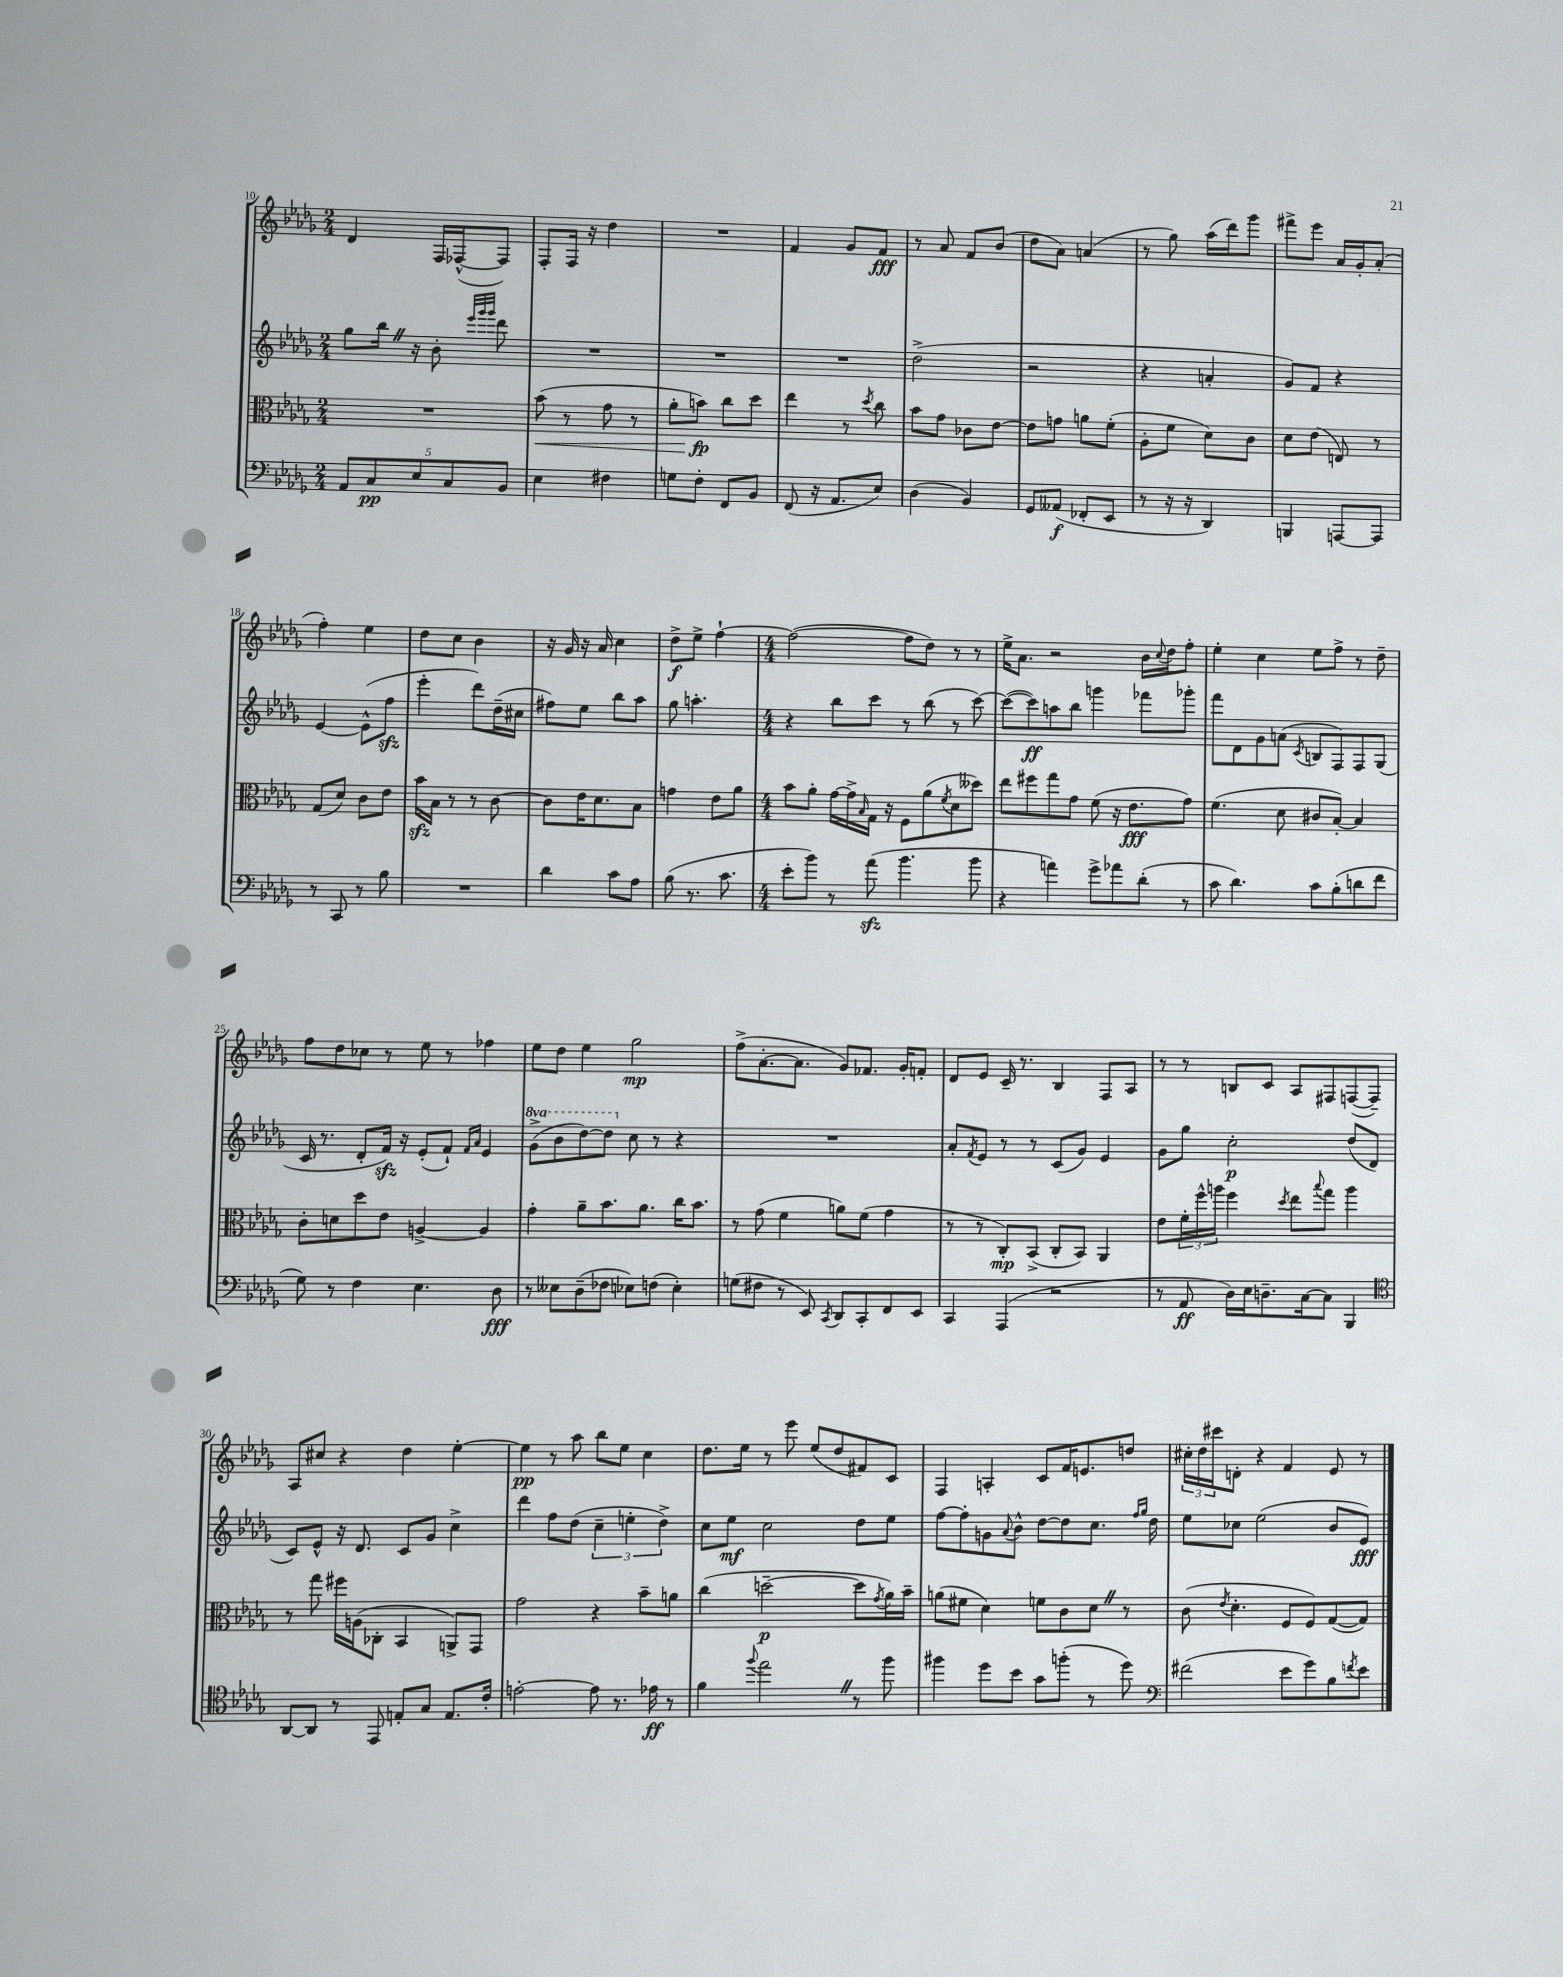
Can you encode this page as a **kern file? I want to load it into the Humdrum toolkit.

**kern	**dynam	**kern	**dynam	**kern	**dynam	**kern	**dynam
*part4	*part4	*part3	*part3	*part2	*part2	*part1	*part1
*staff4	*staff4	*staff3	*staff3	*staff2	*staff2	*staff1	*staff1
*clefF4	*	*clefC3	*	*clefG2	*	*clefG2	*
*k[b-e-a-d-g-]	*	*k[b-e-a-d-g-]	*	*k[b-e-a-d-g-]	*	*k[b-e-a-d-g-]	*
*M2/4	*	*M2/4	*	*M2/4	*	*M2/4	*
=10	=10	=10	=10	=10	=10	=10	=10
10AA-/L	.	2r	.	8gg-\L	.	4d-/	.
10C/	pp	.	.	.	.	.	.
.	.	.	.	16bb-Z\Jk	.	.	.
.	.	.	.	16r	.	.	.
10E-/	.	.	.	.	.	.	.
.	.	.	.	8b-'\	.	16F/LL	.
10C/	.	.	.	.	.	.	.
.	.	.	.	.	.	([16F-X^^/J	.
.	.	.	.	32qqeee-/LLL	.	.	.
.	.	.	.	32qqggg-/	.	.	.
.	.	.	.	32qqggg-/JJJ	.	.	.
.	.	.	.	8ddd-\	.	8F-/J])	.
10BB-/J	.	.	.	.	.	.	.
=11	=11	=11	=11	=11	=11	=11	=11
!	!	!	!LO:HP:b	!	!	!	!
4E-\	.	(8b-\	<	2r	.	8F'/L	.
.	.	8r	.	.	.	16F/Jk	.
.	.	.	.	.	.	16r	.
4F#X\	.	8g-\	.	.	.	4dd-\	.
.	.	8r	.	.	.	.	.
=12	=12	=12	=12	=12	=12	=12	=12
8Gn\L	.	8a-'\L	.	2r	.	2r	.
8F'\J	.	8bn\J)	fp	.	.	.	.
8FF/L	.	8cc\L	[	.	.	.	.
8BB-/J	.	8dd-\J	.	.	.	.	.
=13	=13	=13	=13	=13	=13	=13	=13
(8FF/	.	4ee-\	.	2r	.	4f/	.
16r	.	.	.	.	.	.	.
8.AA-/L	.	.	.	.	.	.	.
.	.	8r	.	.	.	8g-/L	.
.	.	8qdd-/	.	.	.	.	.
8E-/J)	.	8cc\	.	.	.	8f/J	fff
=14	=14	=14	=14	=14	=14	=14	=14
(4D-\	.	8b-\L	.	(2dd-^\	.	8r	.
.	.	8g-\J	.	.	.	8a-/	.
4BB-/)	.	8c-X\L	.	.	.	8f/L	.
.	.	[8e-\J	.	.	.	(8b-/J	.
=15	=15	=15	=15	=15	=15	=15	=15
8GG-/L	.	8e-\L]	.	2r	.	8dd-\L	.
(8AA--X/J	f	8gn\J	.	.	.	8a-\J)	.
8FF-X'/L	.	8an\L	.	.	.	(4an/	.
8EE-/J	.	(8f'\J	.	.	.	.	.
=16	=16	=16	=16	=16	=16	=16	=16
8r	.	8A-'\L	.	4r	.	8r	.
16r	.	8f\J	.	.	.	8gg-\)	.
16r	.	.	.	.	.	.	.
4DD-/)	.	8d-\L)	.	4an'/	.	(16aa-\LL	.
.	.	.	.	.	.	16ddd-\J)	.
.	.	8c\J	.	.	.	8ggg-\J	.
=17	=17	=17	=17	=17	=17	=17	=17
4BBBn/	.	8d-\L	.	8g-/L)	.	8fff#X^\L	.
.	.	(8e-\J	.	8f/J	.	8eee-\J	.
[8AAAn/L	.	8En/)	.	4r	.	16a-/LL	.
.	.	.	.	.	.	16g-'/J	.
8AAA/J]	.	8r	.	.	.	(8a-'/J	.
!!LO:LB:g=z
=18	=18	=18	=18	=18	=18	=18	=18
8r	.	(8G-/L	.	[4e-/	.	4ff'\)	.
8CC/	.	8d-/J)	.	.	.	.	.
8r	.	8c\L	.	(8e-^^\L]	.	4ee-\	.
8B-\	.	8e-\J	.	8ffzz\J	.	.	.
=19	=19	=19	=19	=19	=19	=19	=19
2r	.	16b-zz\LL	.	4eee-'\	.	8dd-\L	.
.	.	16B-\JJ	.	.	.	.	.
.	.	8r	.	.	.	8cc\J	.
.	.	8r	.	8ddd-\L)	.	4b-\	.
.	.	[8c\	.	(16dd-~\L	.	.	.
.	.	.	.	16cc#X\JJ	.	.	.
=20	=20	=20	=20	=20	=20	=20	=20
4d-\	.	8c\L]	.	8ff#X\L)	.	16r	.
.	.	.	.	.	.	16g-/	.
.	.	16e-\K	.	8ee-\J	.	16r	.
.	.	8.d-\	.	.	.	16a-/	.
8c\L	.	.	.	8bb-\L	.	4cc\	.
8A-\J	.	8B-\J	.	8aa-\J	.	.	.
=21	=21	=21	=21	=21	=21	=21	=21
(8B-\	.	4gn\	.	8gg-\	.	8dd-^\L	f
8.r	.	.	.	4.aan'\	.	8ee-^\J	.
.	.	8e-\L	.	.	.	[4ff`\	.
8.c\	.	.	.	.	.	.	.
.	.	8a-\J	.	.	.	.	.
=22	=22	=22	=22	=22	=22	=22	=22
*M4/4	*	*M4/4	*	*M4/4	*	*M4/4	*
8e-'\L	.	8b-\L	.	4r	.	(2ff\_	.
8b-\J)	.	8a-'\J	.	.	.	.	.
8r	.	[16g-\LL	.	8bb-\L	.	.	.
.	.	16g-^\]	.	.	.	.	.
.	.	16qqB-/	.	.	.	.	.
(8a-zz\	.	16G-\JJ	.	8ccc\J	.	.	.
.	.	16r	.	.	.	.	.
4.b-\	.	8F\L	.	8r	.	8ff\L]	.
.	.	(8a-\	.	(8bb-\	.	8dd-\J)	.
.	.	8qf/	.	.	.	.	.
.	.	8d-\	.	8r	.	8r	.
8b-\	.	8dd--X\J)	.	[8ccc\)	.	8r	.
=23	=23	=23	=23	=23	=23	=23	=23
4r	.	8ee-\L	.	(8ccc\L_	.	16ee-^\KL	.
.	.	.	.	.	.	8.a-\J	.
.	.	8ff#X\	.	8ccc\])	ff	.	.
4an\)	.	8gg-\	.	8aan\	.	2r	.
.	.	8g-\J	.	8bb-\J	.	.	.
8g-^\L	.	(8f\	.	4gggn\	.	.	.
8a-X\	.	16r	.	.	.	.	.
.	.	8.e-\L	fff	.	.	.	.
(8d-'\J	.	.	.	8fff-X\L	.	16b-\LL	.
.	.	.	.	.	.	8qqcc/	.
.	.	.	.	.	.	16dd-\J	.
8r	.	8g-\J)	.	8ggg-X'\J	.	8ff'\J	.
=24	=24	=24	=24	=24	=24	=24	=24
8c\	.	(4.f\	.	8fff\L	.	4ee-'\	.
4.d-\)	.	.	.	8d-\	.	.	.
.	.	.	.	8g-\	.	4cc\	.
.	.	8d-\	.	(8an\J	.	.	.
.	.	.	.	8qc/	.	.	.
8c\L	.	8c#X/L	.	8Bn/L	.	8ee-\L	.
(8B-'\	.	[8B-'/J)	.	8F/)	.	8ff^\J	.
8dn\	.	4B-/]	.	8F/	.	8r	.
8f\J	.	.	.	(8G-/J	.	8dd-~\	.
!!LO:LB:g=z
=25	=25	=25	=25	=25	=25	=25	=25
8G-\)	.	8c'\L	.	16c/	.	8ff\L	.
.	.	.	.	8.r	.	.	.
8r	.	8dn\	.	.	.	8dd-\	.
4F\	.	8dd-\	.	8d-'/L	.	8cc-X\J	.
.	.	8e-\J	.	16fzz/Jk)	.	8r	.
.	.	.	.	16r	.	.	.
4.E-\	.	[4An^/	.	(8e-'/L	.	8ee-\	.
.	.	.	.	8f`/J)	.	8r	.
.	.	.	.	16qqf/LL	.	.	.
.	.	.	.	16qqa-/JJ	.	.	.
.	.	4A/]	.	4e-/	.	4ff-X\	.
8D-\	fff	.	.	.	.	.	.
=26	=26	=26	=26	=26	=26	=26	=26
*	*	*	*	*8va	*	*	*
8r	.	4g-'\	.	(8gg-^\L	.	8ee-\L	.
8E--X\L	.	.	.	8bb-\	.	8dd-\J	.
(8D-~\	.	8a-~\L	.	[8ddd-\)	.	4ee-\	.
8F-X\J	.	8.b-\	.	8ddd-\J]	.	.	.
*	*	*	*	*X8va	*	*	*
8E-X\L)	.	.	.	8cc\	.	2gg-\	mp
.	.	8.a-\J	.	.	.	.	.
(8Fn\J	.	.	.	8r	.	.	.
4E-'\)	.	16cc\KL	.	4r	.	.	.
.	.	8.b-\J	.	.	.	.	.
=27	=27	=27	=27	=27	=27	=27	=27
(8Gn\L	.	8r	.	1r	.	(8ff^\L	.
8F#X\J	.	(8g-\	.	.	.	[8.a-'\	.
8r	.	4f\	.	.	.	.	.
.	.	.	.	.	.	8.a-\J]	.
8EE-/)	.	.	.	.	.	.	.
8qCC/	.	.	.	.	.	.	.
8DD-/L	.	8an\L)	.	.	.	8g-/L)	.
8CC'/	.	(8f\J	.	.	.	8.f-X/J	.
8FF/	.	4g-\	.	.	.	.	.
.	.	.	.	.	.	16g-'/KL	.
8EE-/J	.	.	.	.	.	8fn'/J	.
=28	=28	=28	=28	=28	=28	=28	=28
4CC/	.	8r	.	8a-'/L	.	8d-/L	.
.	.	.	.	8qf/	.	.	.
.	.	8r	.	8e-/J	.	8e-/J	.
(4AAA-/	.	8C'/L)	mp	8r	.	16c~/	.
.	.	.	.	.	.	8.r	.
.	.	(8BB-^/J	.	8r	.	.	.
2r	.	8C'/L	.	(8c/L	.	4B-/	.
.	.	8BB-/J)	.	8g-/J)	.	.	.
.	.	4AA-/	.	4e-/	.	8F/L	.
.	.	.	.	.	.	8A-/J	.
=29	=29	=29	=29	=29	=29	=29	=29
8r	.	8e-\L	.	8g-\L	.	8r	.
8AA-/	ff	24f'\L	.	8gg-\J	.	8r	.
.	.	24ff^^\	.	.	.	.	.
.	.	24aan\JJ	.	.	.	.	.
16D-\LL)	.	4ff\	.	2cc'\	p	8Bn/L	.
16E-\J	.	.	.	.	.	.	.
8.Dn~\	.	.	.	.	.	8c/J	.
.	.	8qdd-/	.	.	.	.	.
.	.	8ee-\L	.	.	.	8A-/L	.
[16C\k	.	.	.	.	.	.	.
.	.	8qqbb-/	.	.	.	.	.
8C\J]	.	8gg-\J	.	.	.	8F#X/	.
4BBB-/	.	4aa\	.	(8dd-/L	.	([8Fn/	.
.	.	.	.	8d-/J	.	8F~/J])	.
!!LO:LB:g=z
=30	=30	=30	=30	=30	=30	=30	=30
*clefC4	*	*	*	*	*	*	*
[8AA-/L	.	8r	.	8c/L)	.	8A-/L	.
8AA-/J]	.	8gg-\	.	8e-^^/J	.	8cc#X/J	.
8r	.	16ff#X\LL	.	16r	.	4r	.
.	.	(16An\J	.	8.d-/	.	.	.
8EE-/	.	8C-X'\J	.	.	.	.	.
8En'/L	.	4BB-/	.	8c/L	.	4dd-\	.
8G-/J	.	.	.	8g-/J	.	.	.
8.E/L	.	8AAn^/L)	.	4cc^\	.	[4ee-'\	.
.	.	8GG-/J	.	.	.	.	.
16c'/Jk	.	.	.	.	.	.	.
=31	=31	=31	=31	=31	=31	=31	=31
[2en'\	.	2g-\	.	4ddd-\	.	4ee-\]	pp
.	.	.	.	8ff\L	.	8r	.
.	.	.	.	(8dd-\J	.	8aa-\	.
8e\]	.	4r	.	6cc~\	.	8bb-\L	.
8.r	.	.	.	.	.	8ee-\J	.
.	.	.	.	6een'\	.	.	.
.	.	8b-~\L	.	.	.	4cc\	.
16e-X\	ff	.	.	.	.	.	.
.	.	.	.	6dd-^\)	.	.	.
8r	.	8an\J	.	.	.	.	.
=32	=32	=32	=32	=32	=32	=32	=32
4f\	.	(4cc\	.	8cc\L	.	8.dd-\L	.
.	.	.	.	8ee-\J	mf	.	.
.	.	.	.	.	.	16ee-\Jk	.
8qqff/	.	.	.	.	.	.	.
2ee-Z\	.	[2ddn~\	p	2cc\	.	8r	.
.	.	.	.	.	.	8eee-\	.
.	.	.	.	.	.	(8ee-/L	.
.	.	.	.	.	.	8dd-/	.
8r	.	8dd\L]	.	8dd-\L	.	8f#X/)	.
.	.	8qg-/	.	.	.	.	.
8ff\	.	16a-\L)	.	8ee-\J	.	8c/J	.
.	.	16b-~\JJ	.	.	.	.	.
=33	=33	=33	=33	=33	=33	=33	=33
4ff#X\	.	(8an\L	.	[8ff\L	.	4F/	.
.	.	8f#X\J	.	8ff'\]	.	.	.
8dd-\L	.	4d-\)	.	8gn\	.	4An'/	.
.	.	.	.	8qqa-/	.	.	.
8b-\J	.	.	.	8b-^^\J	.	.	.
8g-\L	.	8fn\L	.	[8dd-\L	.	8c/L	.
(8ffn'\J	.	8c\	.	8dd-\]	.	16f/K	.
.	.	.	.	.	.	8.en/	.
8r	.	8d-Z\J	.	8.cc\J	.	.	.
8dd-\)	.	8r	.	.	.	8ddn/J	.
.	.	.	.	16qqff/LL	.	.	.
.	.	.	.	16qqgg-/JJ	.	.	.
.	.	.	.	16dd-\	.	.	.
=34	=34	=34	=34	=34	=34	=34	=34
*clefF4	*	*	*	*	*	*	*
(2f#X\	.	(8c\	.	8ee-\L	.	24cc#X'\LL	.
.	.	.	.	.	.	24dd-\	.
.	.	.	.	.	.	24ccc#X\J	.
.	.	8qe-/	.	.	.	.	.
.	.	4.d-'\	.	8cc-X\J	.	8dn'\J	.
.	.	.	.	(2ee-\	.	4r	.
8e-\L	.	8F/L	.	.	.	4f/	.
8g-\)	.	8F/)	.	.	.	.	.
8B-\	.	([8G-/	.	8b-/L	.	8e-/	.
8qfn/	.	.	.	.	.	.	.
8e-\J	.	8G-/J])	.	8e-/J)	fff	8r	.
==	==	==	==	==	==	==	==
*-	*-	*-	*-	*-	*-	*-	*-
